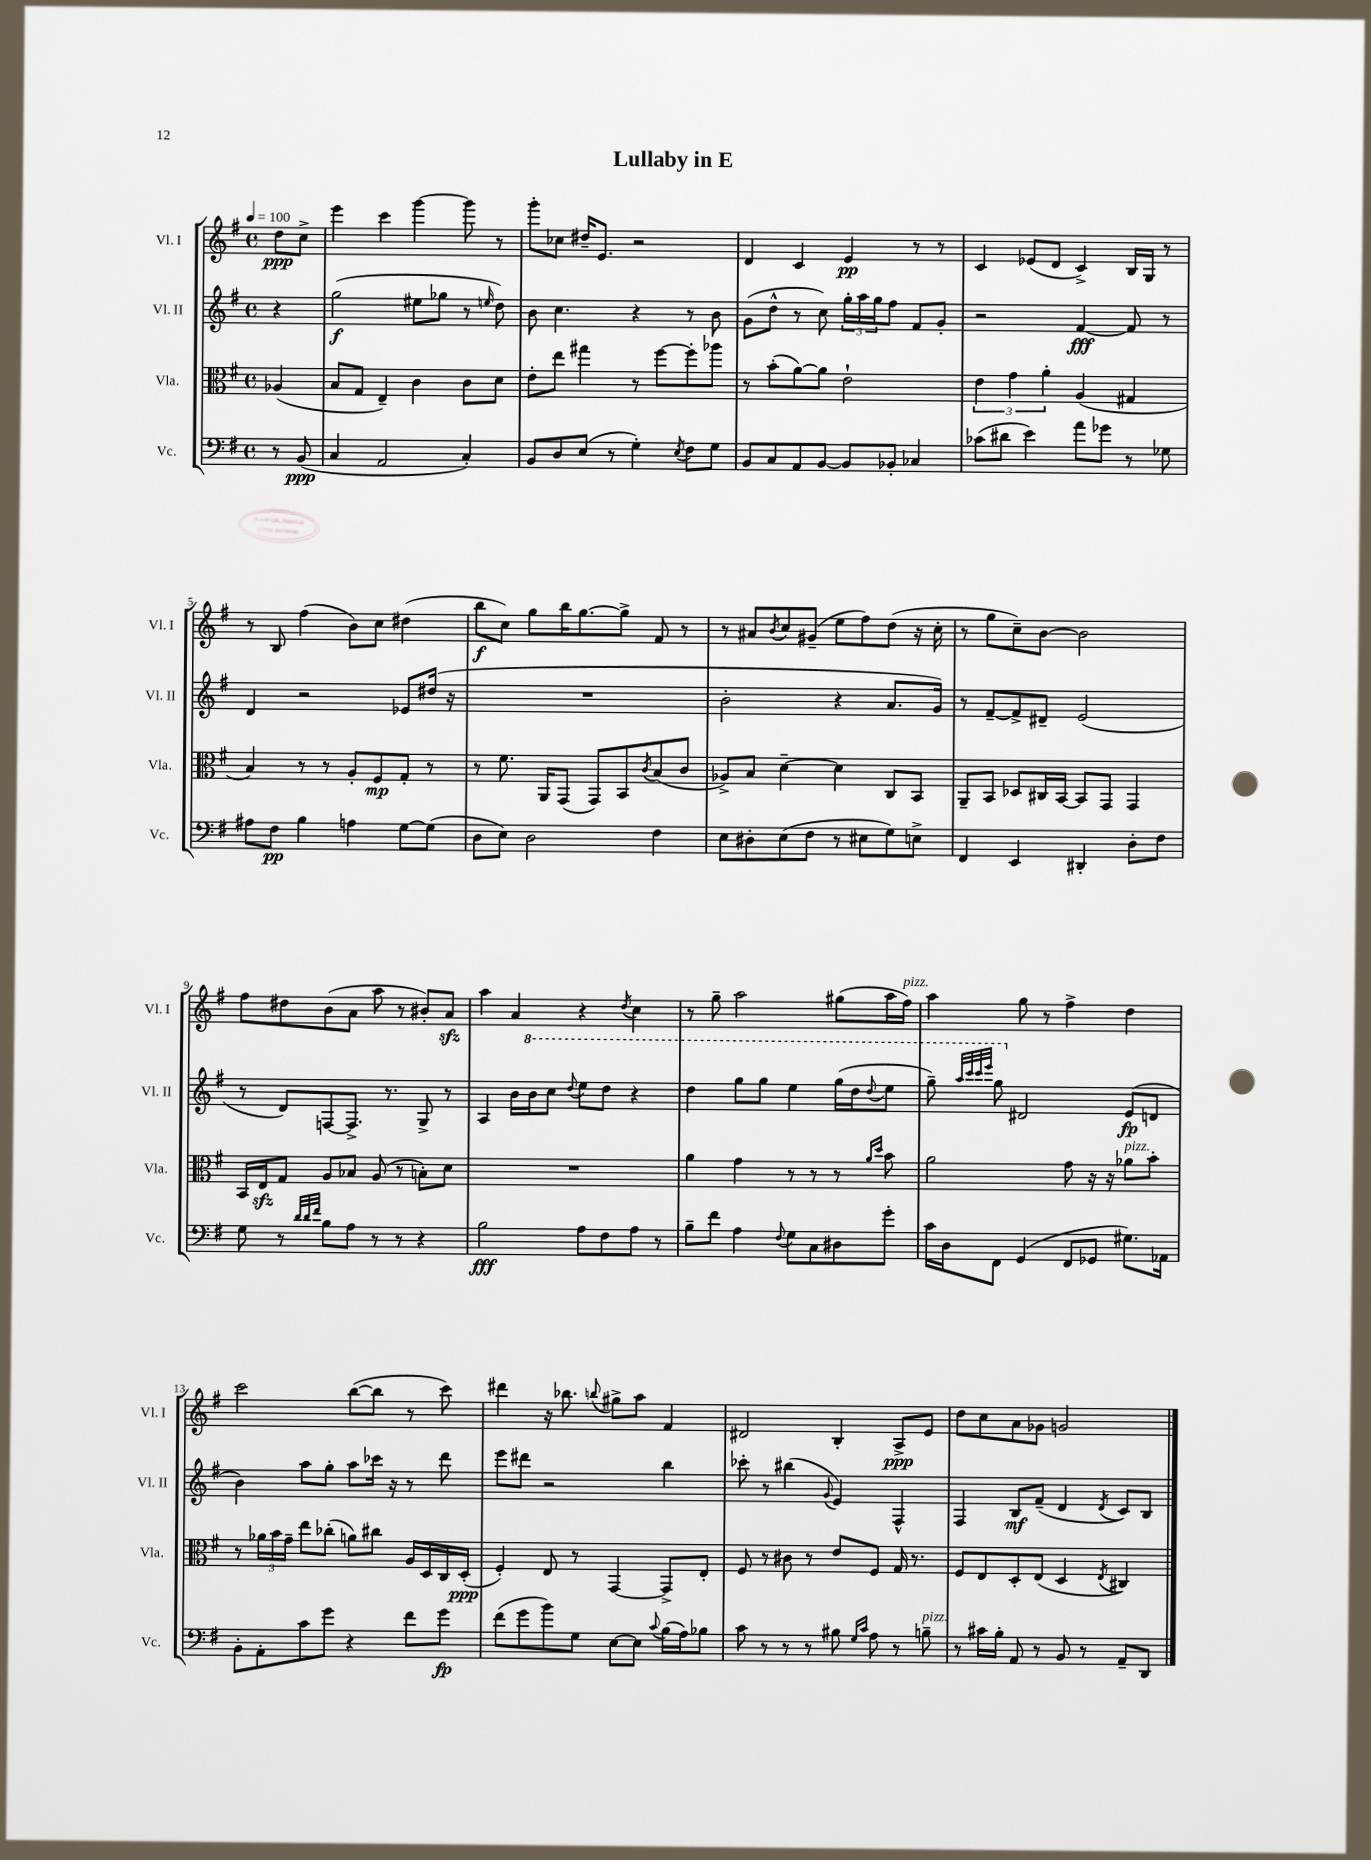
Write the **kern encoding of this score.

**kern	**kern	**kern	**kern
*staff4	*staff3	*staff2	*staff1
*clefF4	*clefC3	*clefG2	*clefG2
*k[f#]	*k[f#]	*k[f#]	*k[f#]
*M4/4	*M4/4	*M4/4	*M4/4
*met(c)	*met(c)	*met(c)	*met(c)
*MM100	*MM100	*MM100	*MM100
8r	(4A-	4r	8dd
(8BB	.	.	8cc^
=	=	=	=
4C	8B	(2gg	4eee
.	8G	.	.
2AA	4E~)	.	4ccc
.	4c	8ee#	[4ggg
.	.	8gg-	.
4C')	8c	8r	8ggg]
.	.	16qqee	.
.	8d	8dd)	8r
=	=	=	=
8BB	8e'	8b	8ggg'
8D	8ee	4.cc	8cc-
(8E	4gg#	.	16dd#~
.	.	.	8.e
8r	.	.	.
4G')	8r	4r	2r
.	[8ff#	.	.
8qE	.	.	.
8F#	8ff#']	8r	.
8G	8aa-	8b	.
=	=	=	=
8BB	8r	(8g	4d
8C	(8b'	8dd^^	.
8AA	[8a)	8r	4c
[8BB	8a]	8cc)	.
8BB]	2e`	24gg'	4e
.	.	24aa	.
.	.	24gg	.
8BB-'	.	8ff#	.
4C-	.	8f#	8r
.	.	8g'	8r
=	=	=	=
(8c-	6e	2r	4c
8d#	.	.	.
.	6g	.	.
4e)	.	.	(8e-
.	6a'	.	.
.	.	.	8d
8a	(4A	[4f#	4c^)
8g-	.	.	.
8r	4G#	8f#]	16B
.	.	.	16G
8G-	.	8r	8r
=	=	=	=
8A#	4B)	4d	8r
8F#	.	.	8B
4B	8r	2r	(4ff#
.	8r	.	.
4A	8A'	.	8b)
.	8F#	.	8cc
[8G	8G'	8e-	(4dd#
(8G]	8r	(16dd#	.
.	.	16r	.
=	=	=	=
8D	8r	1r	8bb
8E)	8.f#	.	8cc)
2D	.	.	8gg
.	16AA	.	.
.	(8GG	.	16bb
.	.	.	[8.gg
.	8GG)	.	.
.	8BB	.	8gg^]
.	8qc	.	.
4F#	(8B	.	8f#
.	8c	.	8r
=	=	=	=
8E	8A-^)	2b'	8r
8D#'	8B	.	8a#
.	.	.	8qb
(8E	[4d~	.	8cc
8F#	.	.	(8g#~
8r	4d]	4r	8ee
8E#	.	.	8ff#)
8G)	8C	8.a	(8dd
8E^	8BB	.	16r
.	.	16g)	16cc'
=	=	=	=
4FF#	8AA~	8r	8r
.	8BB	[8f#~	8gg
4EE	8D-	8f#^]	8cc~)
.	16C#	8d#~	[8b
.	[16BB	.	.
4DD#'	8BB]	(2e	2b]
.	8GG	.	.
8D'	4GG	.	.
8F#	.	.	.
=	=	=	=
8G	16BB	8r	8ff#
.	16E	.	.
8r	8G	8d)	8dd#
32qqd	.	.	.
32qqd	.	.	.
32qqf#	.	.	.
8B	8A	[8F	(8b
8A	8B-	8.F^]	8a
8r	(8A	.	8aa
.	.	8.r	.
8r	8r	.	8r
4r	8B')	8G^	8b#')
.	8d	8r	8a
=	=	=	=
2B	1r	4A	4aa
.	.	16b	4a
.	.	16bb	.
.	.	8ccc	.
.	.	8qqddd	.
8A	.	8eee	4r
8F#	.	8ddd	.
.	.	.	8qdd
8A	.	4r	4cc
8r	.	.	.
=	=	=	=
8B~	4a	4ddd	8r
8f#	.	.	8gg~
4A	4g	8ggg	2aa
.	.	8ggg	.
8qqF#	.	.	.
8G	8r	4eee	.
8C	8r	.	.
8D#	8r	(16ggg	(8gg#
.	.	16ddd	.
.	16qqa	.	.
.	16qqdd	8qqddd	.
8g'	8b	8eee	16aa
.	.	.	16ff#)
=	=	=	=
16c	2a	8ggg~)	4aa
16D	.	.	.
.	.	32qqaaa	.
.	.	32qqcccc	.
.	.	32qqcccc	.
.	.	32qqeeee	.
8FF#	.	8ggg	.
(4GG	.	2d#	8gg
.	.	.	8r
8FF#	8g	.	4ff#^
8GG-	16r	.	.
.	16r	.	.
8.G#)	8a-	(8e	4dd
.	8b'	8d	.
16AA-	.	.	.
=	=	=	=
8BB'	8r	4b)	2ccc
8AA'	24a-	.	.
.	24b	.	.
.	24g~	.	.
8c	8ee	8aa	.
8g	(8cc-'	8gg'	.
4r	8a)	8aa	([8bb
.	8cc#	16ccc-	8bb]
.	.	16r	.
8f#	16A	8r	8r
.	16D	.	.
8g	16C	8ddd	8ccc)
.	(16D'	.	.
=	=	=	=
(8f#	4F#')	8eee	4ddd#
8g	.	8ddd#	.
8b)	8E	2r	16r
.	.	.	8.bb-
8G	8r	.	.
.	.	.	8qqbb
[8E	[4GG	.	8gg#^
8E]	.	.	8aa
8qqc	.	.	.
(16B	8GG^]	4bb	4f#
16A)	.	.	.
8B-	8E'	.	.
=	=	=	=
8c	8F#	8ccc-'	2d#
8r	8r	8r	.
8r	8c#	(4bb#	.
8r	8r	.	.
.	.	8qqg	.
8B#	8e	4e)	4B'
16qqG	.	.	.
16qqc	.	.	.
8A	8F#	.	.
8r	16G	4F#^^	8A^
.	8.r	.	.
8B~	.	.	8e
=	=	=	=
8r	8F#	4F#	8dd
16c#	8E	.	8cc
16B'	.	.	.
8AA	8D'	8B	8a
8r	(8E	(8f#~	8g-
8BB	4D	4d	2g
8r	.	.	.
.	8qE	8qd	.
8AA~	4C#)	8c)	.
8DD	.	8B	.
==	==	==	==
*-	*-	*-	*-
